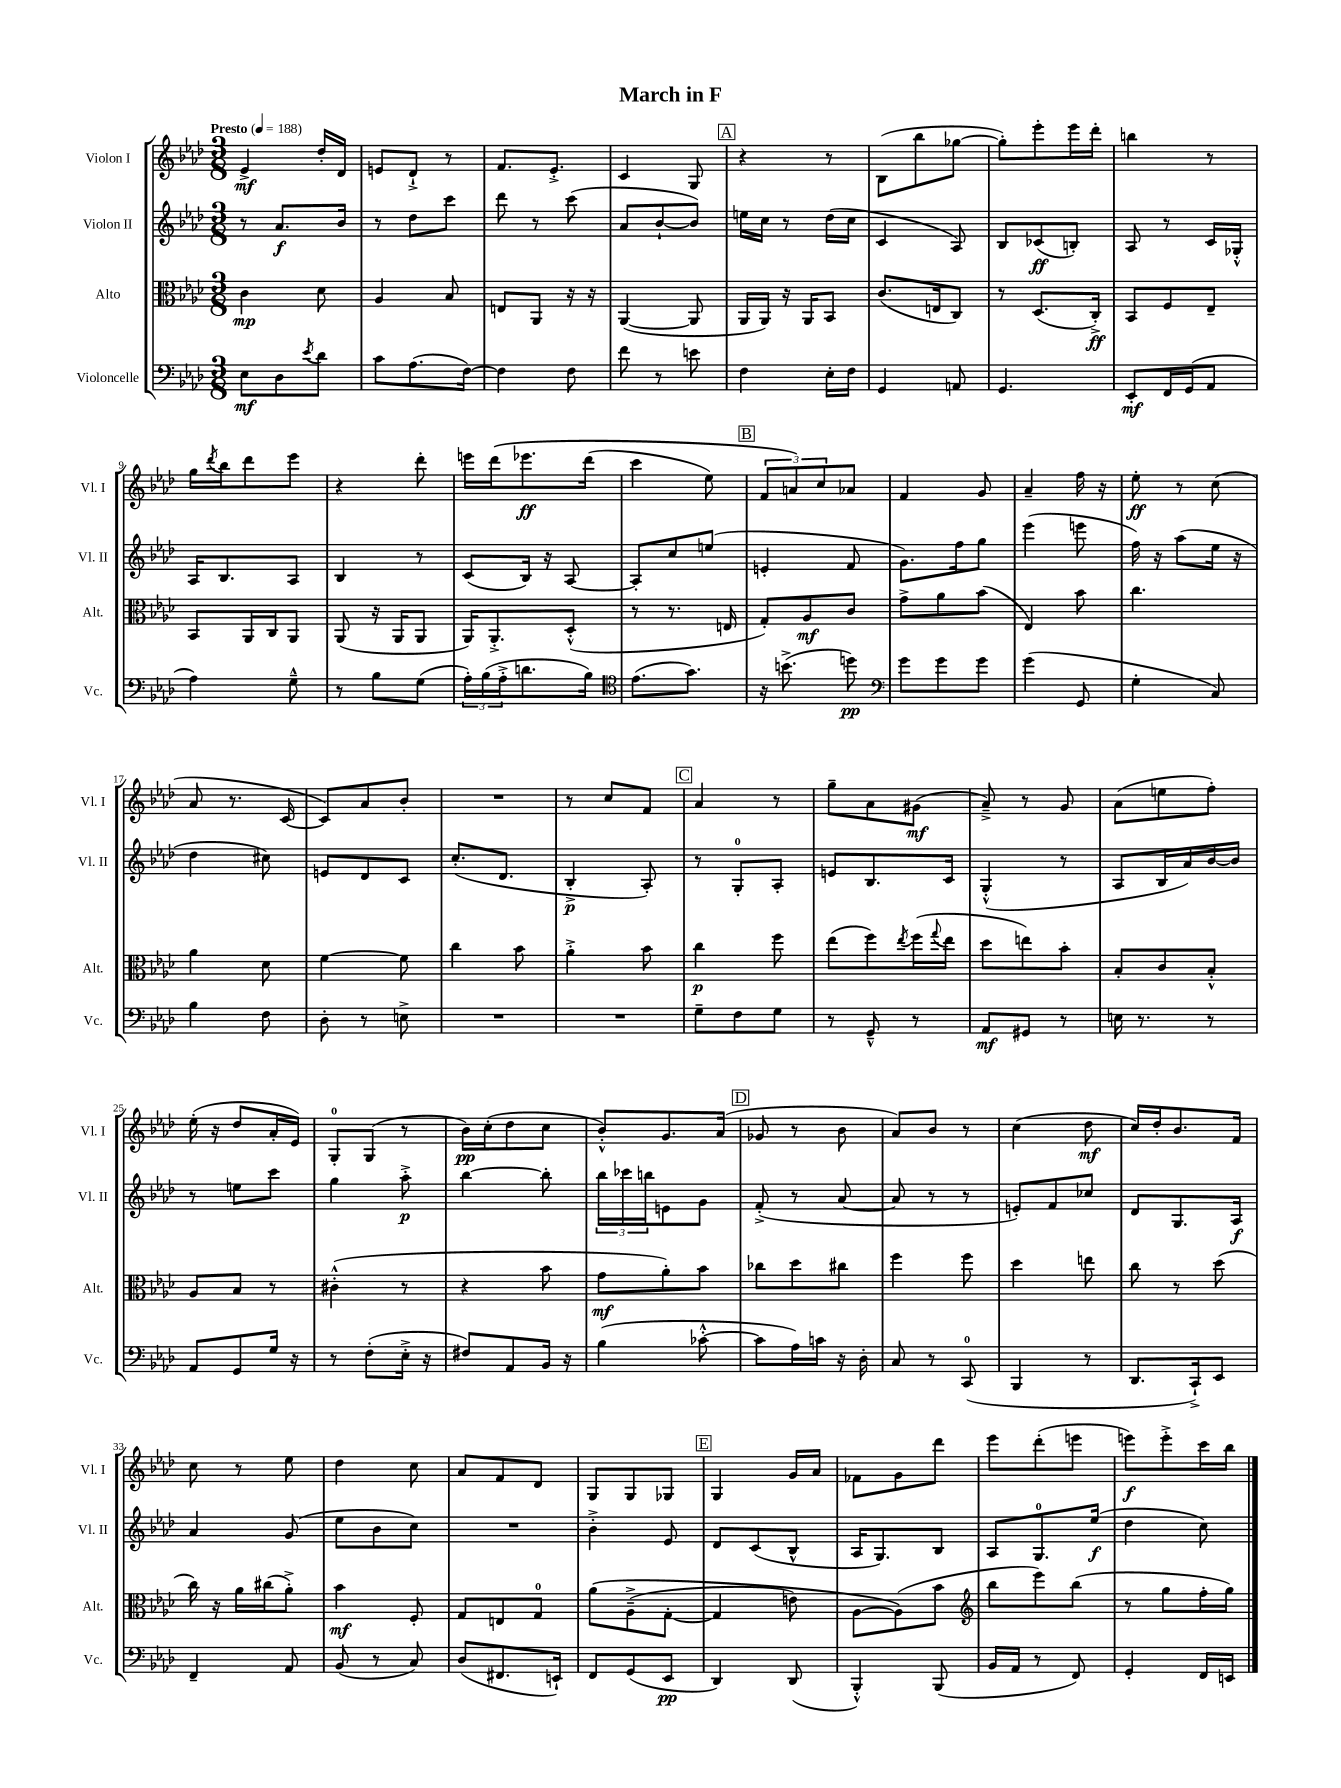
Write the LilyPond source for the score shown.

\header { title = "March in F" }
<<
\new StaffGroup <<
\new Staff = "s0" \with { instrumentName = "Violon I" shortInstrumentName = "Vl. I" } {
    \clef treble \key aes \major \numericTimeSignature \time 3/8 \tempo "Presto" 4 = 188
    ees'4->\mf des''16-. des'16 |
    e'8 des'8-!-> r8 |
    f'8. ees'8.-.-> |
    c'4 g8 |
    \mark \markup { \box "A" } r4 r8 |
    bes8( bes''8 ges''8~ |
    ges''8-.) ees'''8-. ees'''16 des'''16-. |
    b''4 r8 |
    g''16 \acciaccatura { des'''8 } bes''16 des'''8 ees'''8 |
    r4 des'''8-. |
    e'''16 des'''16\( ees'''8.\ff des'''16( |
    c'''4 ees''8) |
    \mark \markup { \box "B" } \tuplet 3/2 { f'8 a'8\) c''8 } aes'8 |
    f'4 g'8 |
    aes'4-- f''16 r16 |
    ees''8-.\ff r8 c''8( |
    aes'8 r8. c'16~ |
    c'8) aes'8 bes'8-. |
    R4. |
    r8 c''8 f'8 |
    \mark \markup { \box "C" } aes'4 r8 |
    g''8-- aes'8 gis'8\mf( |
    aes'8--->) r8 g'8 |
    aes'8( e''8 f''8-.) |
    ees''16-.( r16 des''8 aes'16-. ees'16) |
    g8-0-. g8( r8 |
    bes'16\pp) c''16-.( des''8 c''8 |
    bes'8-.-^) g'8. aes'16( |
    \mark \markup { \box "D" } ges'8 r8 bes'8 |
    aes'8) bes'8 r8 |
    c''4( des''8\mf |
    c''16) des''16-. bes'8. f'16 |
    c''8 r8 ees''8 |
    des''4 c''8 |
    aes'8 f'8 des'8 |
    g8 g8 ges8 |
    \mark \markup { \box "E" } g4 g'16 aes'16 |
    fes'8 g'8 des'''8 |
    ees'''8 des'''8-.( e'''8 |
    e'''8\f) e'''8-.-> c'''16 bes''16 \bar "|." |
}
\new Staff = "s1" \with { instrumentName = "Violon II" shortInstrumentName = "Vl. II" } {
    \clef treble \key aes \major \numericTimeSignature \time 3/8
    r8 aes'8.\f bes'16 |
    r8 des''8 c'''8 |
    des'''8 r8 c'''8( |
    aes'8 bes'8~-! bes'8) |
    \mark \markup { \box "A" } e''16 c''16 r8 des''16( c''16 |
    c'4 aes8) |
    bes8 ces'8\ff( b8-.) |
    aes8 r8 c'16 ges16-.-^ |
    aes16 bes8. aes8 |
    bes4 r8 |
    c'8( bes16) r16 aes8~ |
    aes8-. c''8 e''8( |
    \mark \markup { \box "B" } e'4-. f'8 |
    g'8.) f''16 g''8 |
    ees'''4( e'''8 |
    f''16) r16 aes''8( ees''16 r16 |
    des''4 cis''8) |
    e'8 des'8 c'8 |
    c''8.-.( des'8. |
    bes4-.->\p aes8-.) |
    \mark \markup { \box "C" } r8 g8-0-. aes8-. |
    e'8 bes8. c'16 |
    g4-.-^( r8 |
    aes8 bes16 aes'16) bes'16~ bes'16 |
    r8 e''8 c'''8 |
    g''4 aes''8-.->\p |
    bes''4~ bes''8-. |
    \tuplet 3/2 { bes''16 ces'''16 b''16 } e'8 g'8 |
    \mark \markup { \box "D" } f'8-.->( r8 aes'8~ |
    aes'8 r8 r8 |
    e'8-.) f'8 ces''8 |
    des'8 g8. aes16\f |
    aes'4 g'8( |
    ees''8 bes'8 c''8) |
    R4. |
    bes'4-.-> ees'8 |
    \mark \markup { \box "E" } des'8 c'8( bes8-^ |
    aes16 g8.) bes8 |
    aes8 g8.-0 ees''16\f( |
    des''4 c''8) \bar "|." |
}
\new Staff = "s2" \with { instrumentName = "Alto" shortInstrumentName = "Alt." } {
    \clef alto \key aes \major \numericTimeSignature \time 3/8
    c'4\mp des'8 |
    aes4 bes8 |
    e8 aes,8 r16 r16 |
    aes,4~( aes,8 |
    \mark \markup { \box "A" } aes,16 aes,16) r16 aes,16 bes,8 |
    c'8.( e16 c8) |
    r8 des8.( c16-.->\ff) |
    bes,8 f8 ees8-- |
    bes,8 aes,16 c16 aes,8 |
    aes,8( r16 aes,16 aes,8 |
    aes,16) aes,8.-.-> des8-.-^( |
    r8 r8. e16 |
    \mark \markup { \box "B" } g8-.) aes8\mf c'8 |
    g'8-> aes'8 bes'8( |
    ees4) bes'8 |
    c''4. |
    aes'4 des'8 |
    f'4~ f'8 |
    c''4 bes'8 |
    aes'4-.-> bes'8 |
    \mark \markup { \box "C" } c''4\p f''8 |
    ees''8( f''8) \acciaccatura { ees''8 } f''16( \appoggiatura { g''8 } ees''16 |
    des''8 e''8) bes'8-. |
    bes8-. c'8 bes8-.-^ |
    aes8 bes8 r8 |
    cis'4-.-^( r8 |
    r4 bes'8 |
    g'8\mf aes'8-.) bes'8 |
    \mark \markup { \box "D" } ces''8 des''8 cis''8 |
    f''4 f''8 |
    des''4 e''8 |
    c''8 r8 des''8( |
    c''16) r16 aes'16 cis''16( aes'8-.->) |
    bes'4\mf f8-. |
    g8 e8 g8-0 |
    aes'8\( aes8--->( g8~-. |
    \mark \markup { \box "E" } g4 e'8) |
    aes8~ aes8(\) bes'8 |
    \clef treble bes''8 ees'''8) bes''8( |
    r8 g''8 f''16-. g''16) \bar "|." |
}
\new Staff = "s3" \with { instrumentName = "Violoncelle" shortInstrumentName = "Vc." } {
    \clef bass \key aes \major \numericTimeSignature \time 3/8
    ees8\mf des8 \acciaccatura { ees'8 } des'8 |
    c'8 aes8.( f16~) |
    f4 f8 |
    f'8 r8 e'8 |
    \mark \markup { \box "A" } f4 ees16-. f16 |
    g,4 a,8 |
    g,4. |
    ees,8-.\mf f,16 g,16( aes,8 |
    aes4) g8---^ |
    r8 bes8 g8( |
    \tuplet 3/2 { aes16-.) bes16( aes16-.-> } d'8. bes16) |
    \clef tenor ees'8.( g'8.) |
    \mark \markup { \box "B" } r16 b'8.->( d''8\pp) |
    \clef bass g'8 g'8 g'8 |
    g'4( g,8 |
    g4-. c8) |
    bes4 f8 |
    des8-. r8 e8-> |
    R4. |
    R4. |
    \mark \markup { \box "C" } g8-- f8 g8 |
    r8 g,8---^ r8 |
    aes,8\mf gis,8 r8 |
    e16 r8. r8 |
    aes,8 g,8 g16 r16 |
    r8 f8-.( ees16-.-> r16 |
    fis8) aes,8 bes,16 r16 |
    bes4( ces'8~-.-^ |
    \mark \markup { \box "D" } ces'8 aes16) c'16 r16 des16-. |
    c8 r8 c,8-0( |
    bes,,4 r8 |
    des,8. c,16-!->) ees,8 |
    f,4-- aes,8 |
    bes,8( r8 c8) |
    des8( fis,8. e,16-!) |
    f,8 g,8( ees,8\pp |
    \mark \markup { \box "E" } des,4) des,8( |
    bes,,4-.-^) bes,,8( |
    bes,16 aes,16 r8 f,8) |
    g,4-. f,16 e,16 \bar "|." |
}
>>
>>
